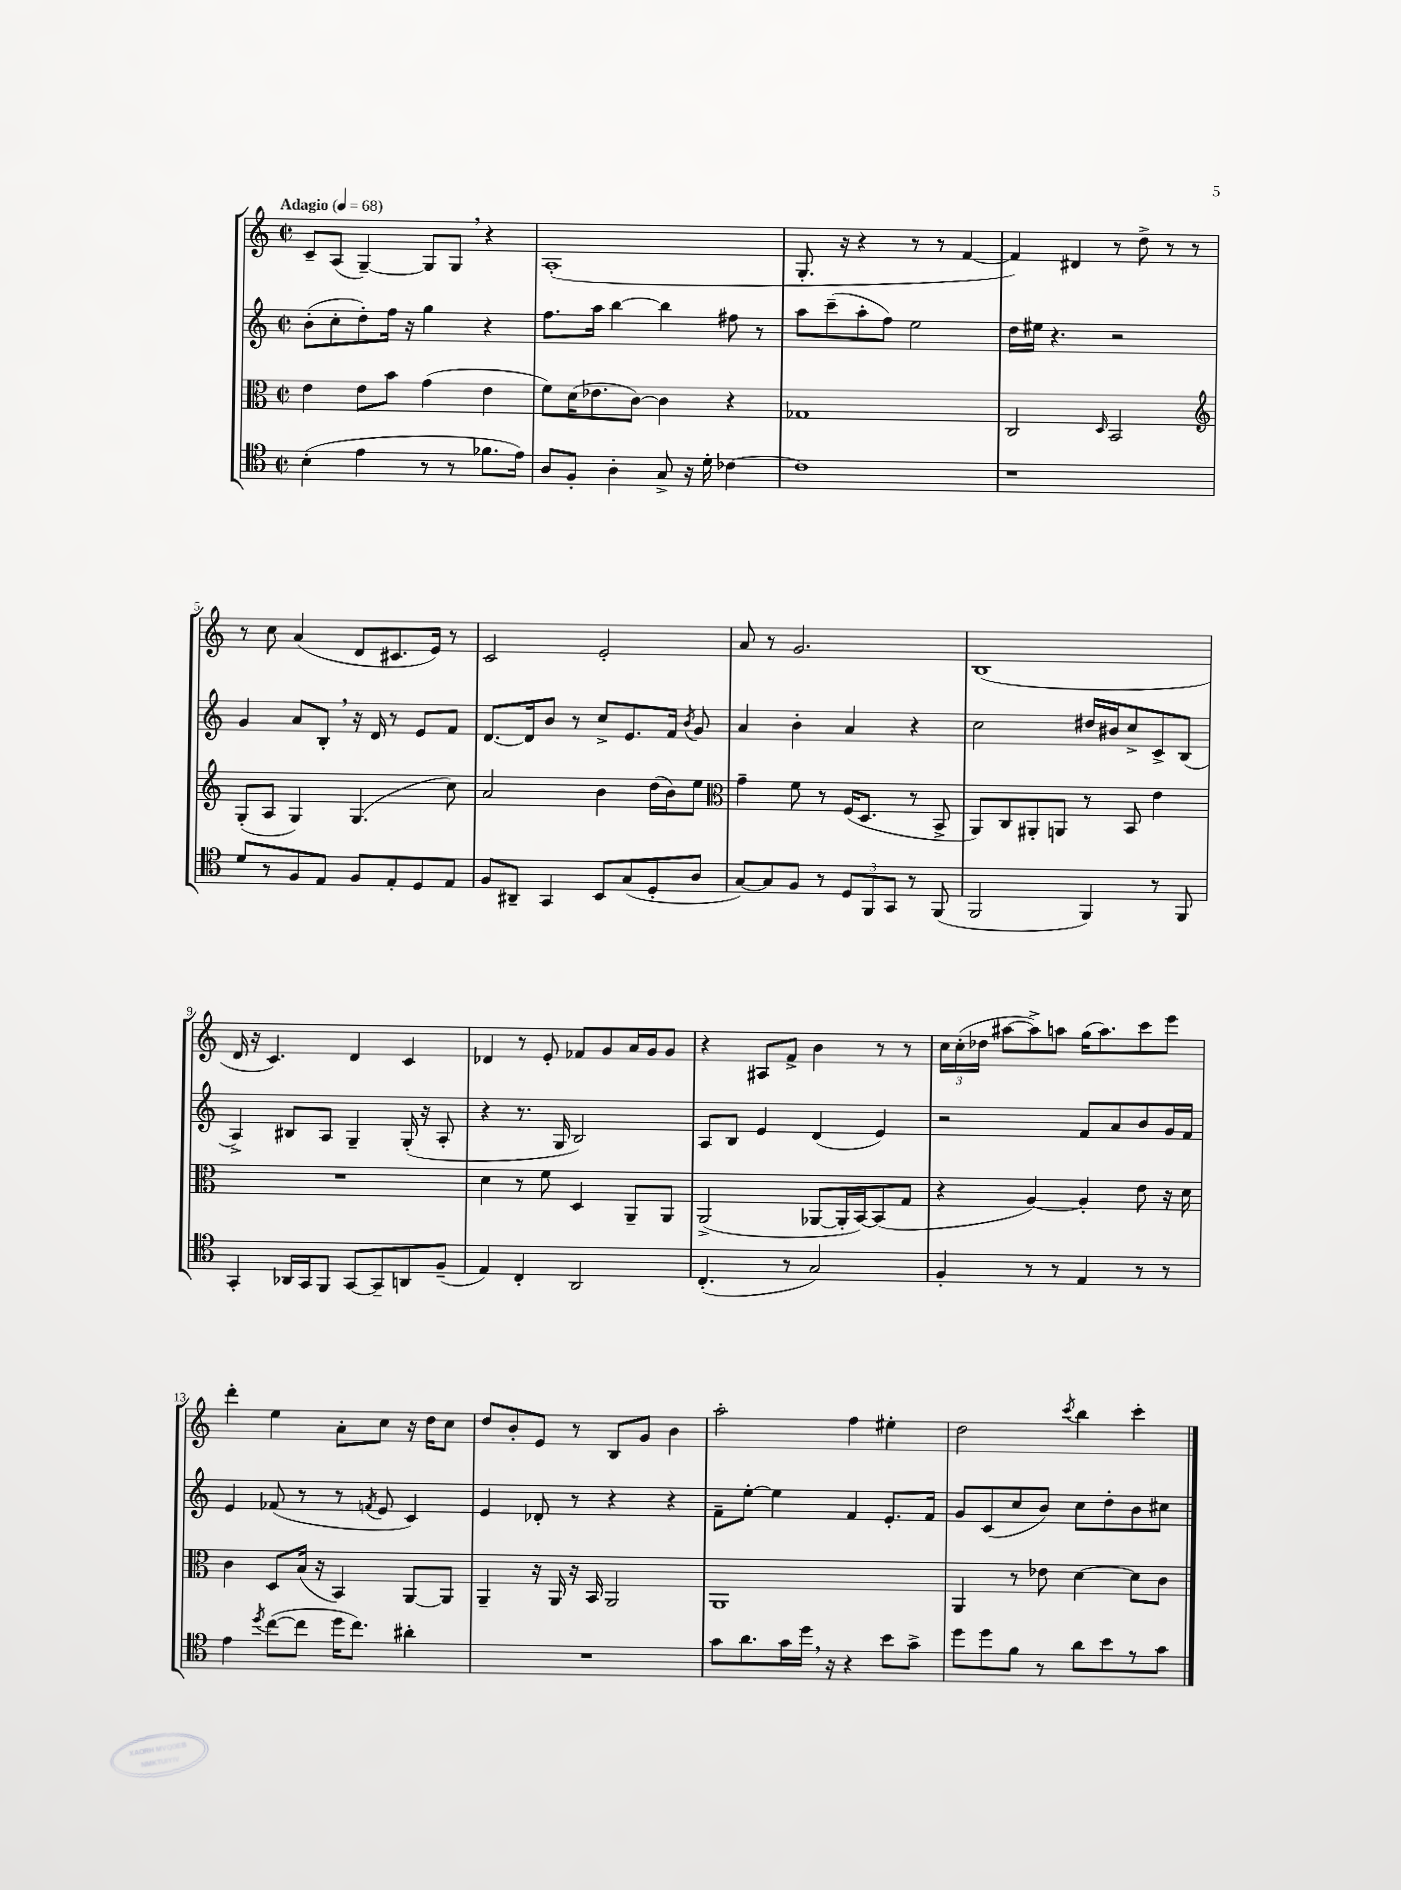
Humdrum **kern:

**kern	**kern	**kern	**kern
*staff4	*staff3	*staff2	*staff1
*clefC4	*clefC3	*clefG2	*clefG2
*k[]	*k[]	*k[]	*k[]
*M2/2	*M2/2	*M2/2	*M2/2
*met(c|)	*met(c|)	*met(c|)	*met(c|)
*MM68	*MM68	*MM68	*MM68
(4B'\	4e\	(8b'\L	8c~/L
.	.	8cc'\	(8A/J
4e\	8e\L	8dd'\)	[4G~/)
.	8b\J	16ff\Jk	.
.	.	16r	.
8r	(4g\	4gg\	8G/]L
8r	.	.	8G/J
8.f-\L	4e\	4r	4r
16e\Jk)	.	.	.
=	=	=	=
8A/L	8f\L)	8.ff\L	(1A'
8F'/J	(16d\K	.	.
.	8.e-\	16aa\Jk	.
4A'\	.	[4bb\	.
.	[8c\J)	.	.
8G^/	4c\]	4bb\]	.
16r	.	.	.
16d'\	.	.	.
[4c-\	4r	8ff#\	.
.	.	8r	.
=	=	=	=
1c-]	1G-	8aa\L	8.G'/
.	.	(8ccc~\	.
.	.	.	16r
.	.	8aa'\	4r
.	.	8ff\J)	.
.	.	2ee\	8r
.	.	.	8r
.	.	.	[4f/
=	=	=	=
1r	2C/	16dd\LL	4f/])
.	.	16ee#\JJ	.
.	.	4.r	.
.	.	.	4d#/
.	16qqD/	.	.
.	2BB/	2r	8r
.	.	.	8dd^\
.	.	.	8r
.	.	.	8r
=	=	=	=
*	*clefG2	*	*
8d/L	(8G'/L	4g/	8r
8r	8A/J	.	8cc\
8F/	4G/)	8a/L	(4a/
8E/J	.	8B'/J	.
8F/L	(4.G/	16r	8d/L
.	.	16d/	.
8E'/	.	8r	8.c#/
8D/	.	8e/L	.
.	.	.	16e/Jk)
8E/J	8cc\)	8f/J	8r
=	=	=	=
8F/L	2a/	[8.d/L	2c/
8AA#~/J	.	.	.
.	.	16d/]k	.
4GG/	.	8b/J	.
.	.	8r	.
8BB/L	4b\	8cc^/L	2e'/
(8G/	.	8.e/	.
8D'/	(16dd\LL	.	.
.	16b\J)	16f/Jk	.
.	.	8qb/	.
8A/J	8ee\J	8g/	.
=	=	=	=
*	*clefC3	*	*
[8G/L)	4g~\	4a/	8a/
8G/]	.	.	8r
8F/J	8f\	4b'\	2.g/
8r	8r	.	.
12D/L	(16F/LK	4a/	.
.	8.D/J	.	.
12FF/	.	.	.
12GG/J	.	.	.
8r	8r	4r	.
(8FF/	8BB^/	.	.
=	=	=	=
2FF/	8AA/L)	2cc\	(1B
.	8C/	.	.
.	8AA#'/	.	.
.	8AA/J	.	.
4FF/)	8r	16dd#/LL	.
.	.	16b#/J	.
.	8BB/	8cc^/	.
8r	4e\	8c^/	.
8FF/	.	(8B/J	.
=	=	=	=
4GG'/	1r	4A^/)	16d/
.	.	.	16r
.	.	.	4.c/)
16AA-/LL	.	8B#/L	.
16GG/J	.	.	.
8FF/J	.	8A/J	.
[8GG/L	.	4G~/	4d/
8GG~/]	.	.	.
8AA/	.	(16G'/	4c/
.	.	16r	.
(8F~/J	.	8A'/	.
=	=	=	=
4E/)	4d\	4r	4d-/
4C'/	8r	8.r	8r
.	8f\	.	8e'/
.	.	16G/	.
2AA/	4D/	2B/)	8f-/L
.	.	.	8g/
.	8AA~/L	.	16a/L
.	.	.	16g/J
.	8AA/J	.	8g/J
=	=	=	=
(4.C'/	(2AA^/	8A/L	4r
.	.	8B/J	.
.	.	4e/	8A#/L
8r	.	.	8f^/J
2G/)	[8AA-/L	(4d/	4b\
.	16AA-'/]L	.	.
.	[16BB/J)	.	.
.	(8BB/]	4e/)	8r
.	8G/J	.	8r
=	=	=	=
4F'/	4r	2r	24cc\LL
.	.	.	(24cc'\
.	.	.	24dd-\JJ
.	.	.	[8aa#\L
8r	[4A/)	.	8aa#^\])
8r	.	.	8aa\J
4E/	4A'/]	8f/L	(16gg\LK
.	.	.	8.aa\)
.	.	8a/	.
8r	8e\	8b/	8ccc\
8r	16r	16g/L	8eee\J
.	16d\	16f/JJ	.
=	=	=	=
4e\	4c\	4e/	4ddd'\
8qdd/	.	.	.
([8cc\L	8D/L	(8f-/	4ee\
8cc\]J	(16B/Jk	8r	.
.	16r	.	.
16dd\LK	4BB/)	8r	8a'\L
8.cc\J)	.	.	.
.	.	8qf/	.
.	.	8e/	8cc\J
4a#'\	[8AA/L	4c/)	16r
.	.	.	16dd\LK
.	8AA/]J	.	8cc\J
=	=	=	=
1r	4AA~/	4e/	8dd/L
.	.	.	8b'/
.	16r	8d-'/	8e/J
.	16AA/	.	.
.	16r	8r	8r
.	16BB/	.	.
.	2AA/	4r	8B/L
.	.	.	8g/J
.	.	4r	4b\
=	=	=	=
8g\L	1AA	8f~\L	2aa'\
8.a\	.	[8ee'\J	.
.	.	4ee\]	.
16g\L	.	.	.
16dd\JJ	.	.	.
16r	.	.	.
4r	.	4f/	4ff\
8b\L	.	8.e'/L	4ee#'\
8g^\J	.	.	.
.	.	16f/Jk	.
=	=	=	=
8dd\L	4AA/	8g/L	2dd\
8dd\	.	(8c/	.
8f\J	8r	8cc/	.
8r	8e-\	8b/J)	.
.	.	.	8qccc/
8a\L	[4d\	8cc\L	4bb\
8b\	.	8dd'\	.
8r	8d\]L	8b\	4ccc'\
8g\J	8c\J	8cc#\J	.
==	==	==	==
*-	*-	*-	*-
